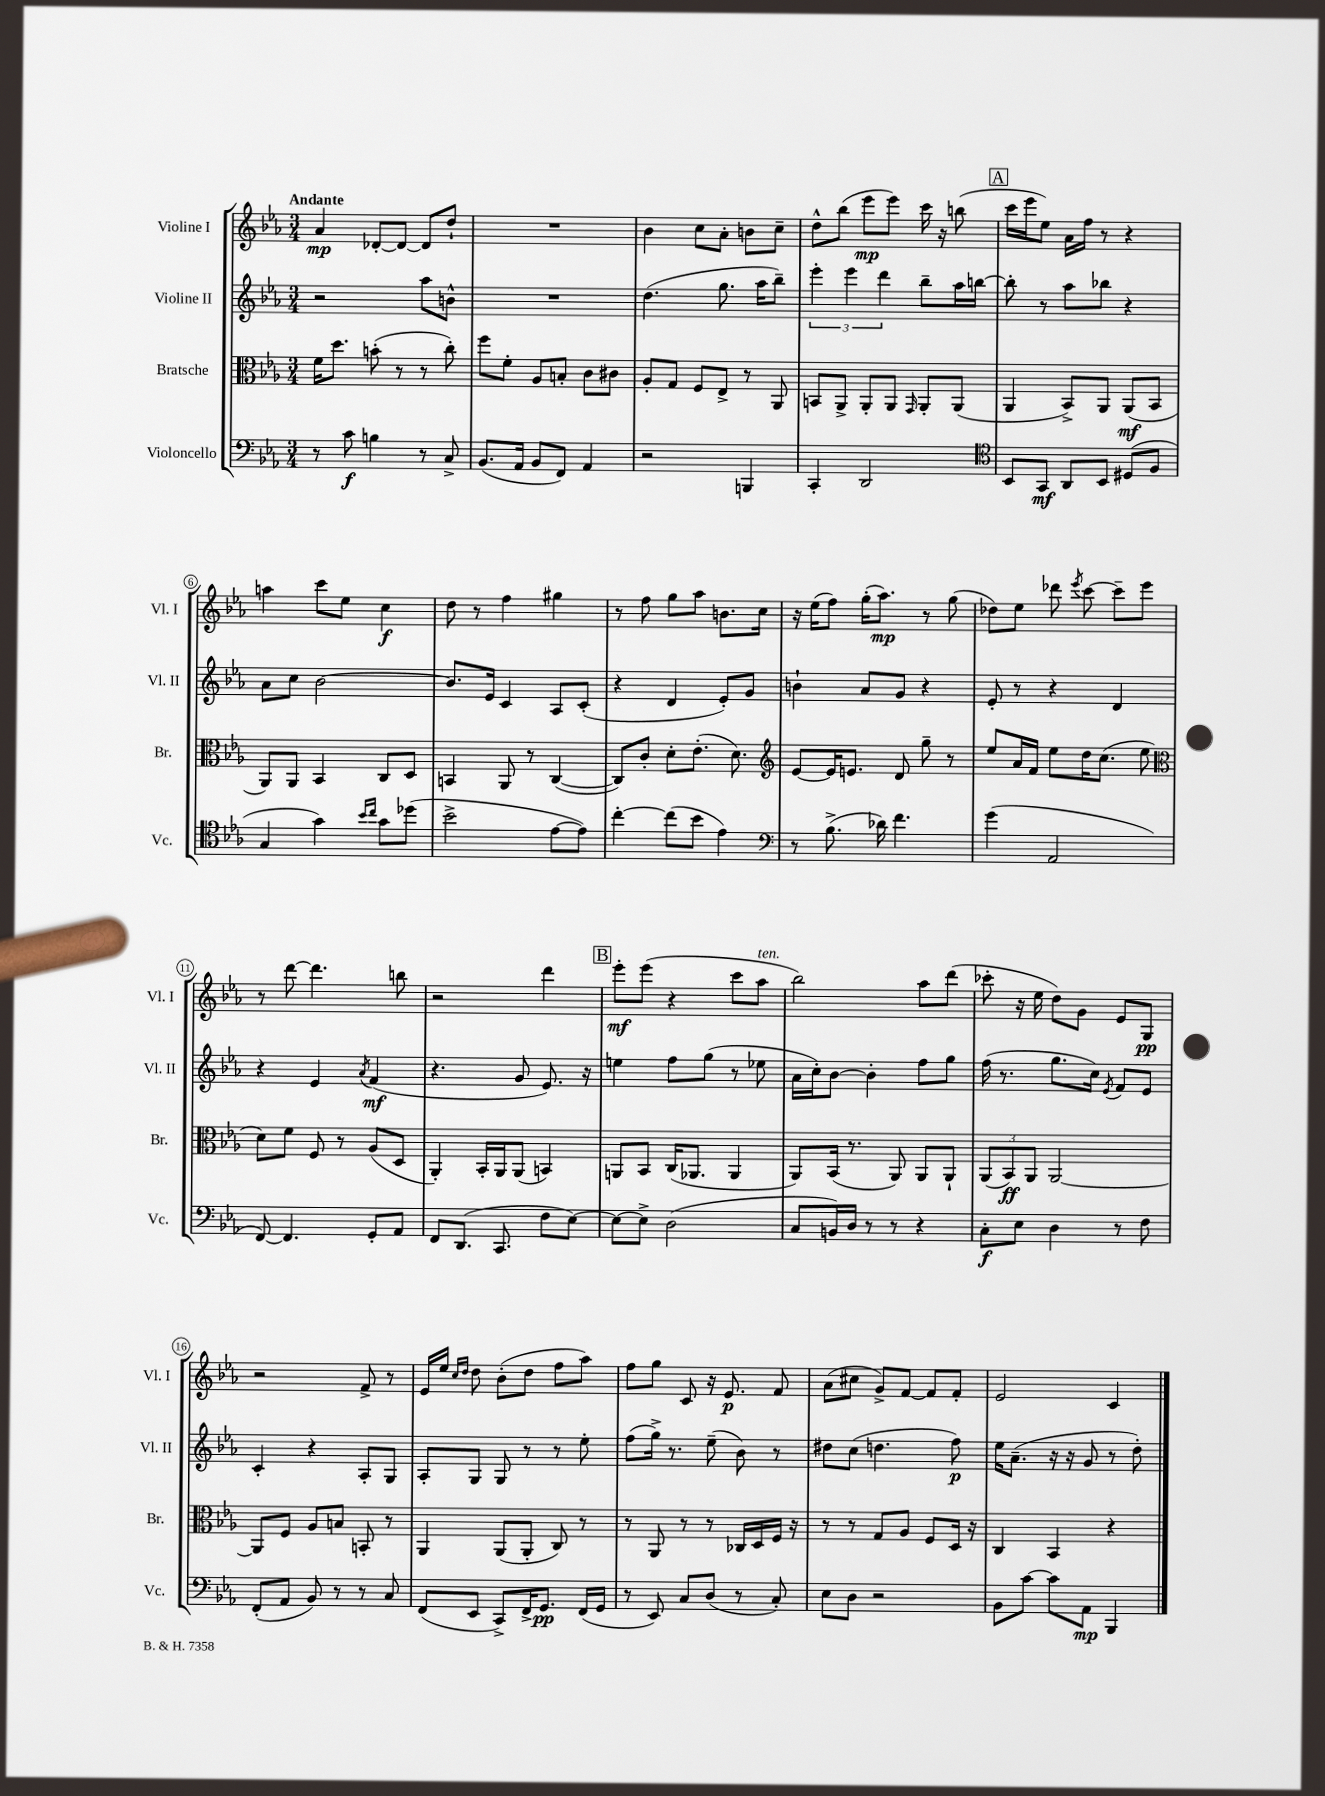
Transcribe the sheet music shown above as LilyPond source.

<<
\new StaffGroup <<
\new Staff = "s0" \with { instrumentName = "Violine I" shortInstrumentName = "Vl. I" } {
    \clef treble \key ees \major \numericTimeSignature \time 3/4 \tempo "Andante"
    \autoBeamOff aes'4\mp des'8[~-. des'8]~ des'8[ d''8]-! |
    R2. |
    bes'4 c''8[ aes'8]-. b'8[ c''8]-- |
    d''8[-^ bes''8]( ees'''8[\mp ees'''8]) c'''16 r16 b''8( |
    \mark \markup { \box "A" } c'''16[ ees'''16 ees''8]) aes'16[ f''16] r8 r4 |
    a''4 c'''8[ ees''8] c''4\f |
    d''8 r8 f''4 gis''4 |
    r8 f''8 g''8[ aes''8] b'8.[ c''16] |
    r16 ees''16[( f''8]) g''16[-.( aes''8.]\mp) r8 g''8( |
    des''8[) ees''8] des'''8 \acciaccatura { ees'''8 } c'''8~ c'''8[-- ees'''8] |
    r8 d'''8~ d'''4. b''8 |
    r2 d'''4 |
    \mark \markup { \box "B" } ees'''8[-.\mf ees'''8]( r4 c'''8[ aes''8]^\markup { \italic "ten." } |
    bes''2) aes''8[ d'''8]( |
    ces'''8-. r16 ees''16 d''8[) g'8] ees'8[ g8]\pp |
    r2 f'8-> r8 |
    ees'16[ ees''16] \grace { c''16[ d''16] } d''8 bes'8[-.( d''8] f''8[ aes''8]) |
    f''8[ g''8] c'8 r16 ees'8.\p f'8 |
    aes'8[( cis''8] g'8[->) f'8]~ f'8[ f'8]-. |
    ees'2 c'4 \bar "|." |
}
\new Staff = "s1" \with { instrumentName = "Violine II" shortInstrumentName = "Vl. II" } {
    \clef treble \key ees \major \numericTimeSignature \time 3/4
    \autoBeamOff r2 aes''8[ b'8]-^ |
    R2. |
    d''4.( g''8. aes''16[ bes''8]--) |
    \tuplet 3/2 { ees'''4-. ees'''4 d'''4 } bes''8[-- aes''16 b''16]~ |
    \mark \markup { \box "A" } b''8-. r8 aes''8[ bes''8] r4 |
    aes'8[ c''8] bes'2~ |
    bes'8.[ ees'16] c'4 aes8[ c'8]-.( |
    r4 d'4 ees'8[-.) g'8] |
    b'4-! aes'8[ g'8] r4 |
    ees'8-. r8 r4 d'4 |
    r4 ees'4 \acciaccatura { aes'8 } f'4\mf( |
    r4. g'8 ees'8.) r16 |
    \mark \markup { \box "B" } e''4 f''8[ g''8]( r8 ees''8 |
    aes'16[ c''16-.) bes'8]~ bes'4-. f''8[ g''8] |
    f''16( r8. g''8.[ c''16]) \acciaccatura { ees'8 } f'8[ ees'8] |
    c'4-. r4 aes8[-. g8] |
    aes8[-. g8] g8 r8 r8 ees''8-. |
    f''8[( g''16]->) r8. ees''8--( bes'8) r8 |
    dis''8[ c''8]( d''4. f''8\p) |
    ees''16[ aes'8.]--( r16 r16 g'8 r8 d''8-.) \bar "|." |
}
\new Staff = "s2" \with { instrumentName = "Bratsche" shortInstrumentName = "Br." } {
    \clef alto \key ees \major \numericTimeSignature \time 3/4
    \autoBeamOff f'16[ d''8.] b'8-.( r8 r8 c''8-.) |
    f''8[ f'8]-. aes8[ b8]-. c'8[ cis'8] |
    aes8[-. g8] f8[ ees8]-> r8 aes,8 |
    b,8[ aes,8]-> aes,8[-. aes,8] \grace { g,16 } aes,8[-. aes,8]( |
    \mark \markup { \box "A" } aes,4 bes,8[->) aes,8] aes,8[\mf( bes,8] |
    aes,8[) aes,8] bes,4 c8[ d8] |
    b,4 aes,8 r8 c4~( |
    c8[) c'8]-. d'8[-. ees'8.]-.( d'8.) |
    \clef treble ees'8[~ ees'16 e'8.] d'8 g''8-- r8 |
    ees''8[ aes'16 f'16] ees''8[ d''16 c''8.]( ees''8 |
    \clef alto d'8[) f'8] f8 r8 aes8[( d8] |
    aes,4-.) bes,16[-. aes,16 aes,8]( b,4) |
    \mark \markup { \box "B" } a,8[ bes,8] c16[( aes,8.] aes,4 |
    aes,8[) bes,16]( r8. aes,8) aes,8[ aes,8]-! |
    \tuplet 3/2 { aes,8[( bes,8\ff) aes,8] } aes,2~ |
    aes,8[ f8] aes8[ b8] b,8-. r8 |
    aes,4 aes,8[( aes,8]-. c8) r8 |
    r8 aes,8 r8 r8 ces16[ d16 f16] r16 |
    r8 r8 g8[ aes8] f8[ d16] r16 |
    c4 bes,4 r4 \bar "|." |
}
\new Staff = "s3" \with { instrumentName = "Violoncello" shortInstrumentName = "Vc." } {
    \clef bass \key ees \major \numericTimeSignature \time 3/4
    \autoBeamOff r8 c'8\f b4 r8 c8-> |
    bes,8.[( aes,16] bes,8[ f,8]) aes,4 |
    r2 b,,4 |
    c,4-. d,2 |
    \mark \markup { \box "A" } \clef tenor bes,8[ g,8]\mf aes,8[ bes,8] dis8[( f8] |
    g4 g'4) \grace { bes'16[ c''16] } g'8[ des''8]( |
    bes'2-> ees'8[~ ees'8]) |
    c''4~-. c''8[( bes'8] ees'4) |
    \clef bass r8 bes8.->( des'16) f'4. |
    g'4( aes,2 |
    f,8~) f,4. g,8[-. aes,8] |
    f,8[ d,8.]( c,8. f8[ ees8]~) |
    \mark \markup { \box "B" } ees8[~ ees8]-> d2( |
    c8[ b,16) d16] r8 r8 r4 |
    c8[-.\f ees8] d4 r8 f8 |
    f,8[-.( aes,8] bes,8) r8 r8 c8 |
    f,8[( ees,8] c,8[->) f,16-> g,8.]\pp f,16[( g,16] |
    r8 ees,8) c8[ d8]( r8 c8-.) |
    ees8[ d8] r2 |
    bes,8[ c'8]~ c'8[ aes,8]\mp bes,,4 \bar "|." |
}
>>
>>
\layout { \context { \Score \override BarNumber.stencil = #(make-stencil-circler 0.1 0.3 ly:text-interface::print) } }
